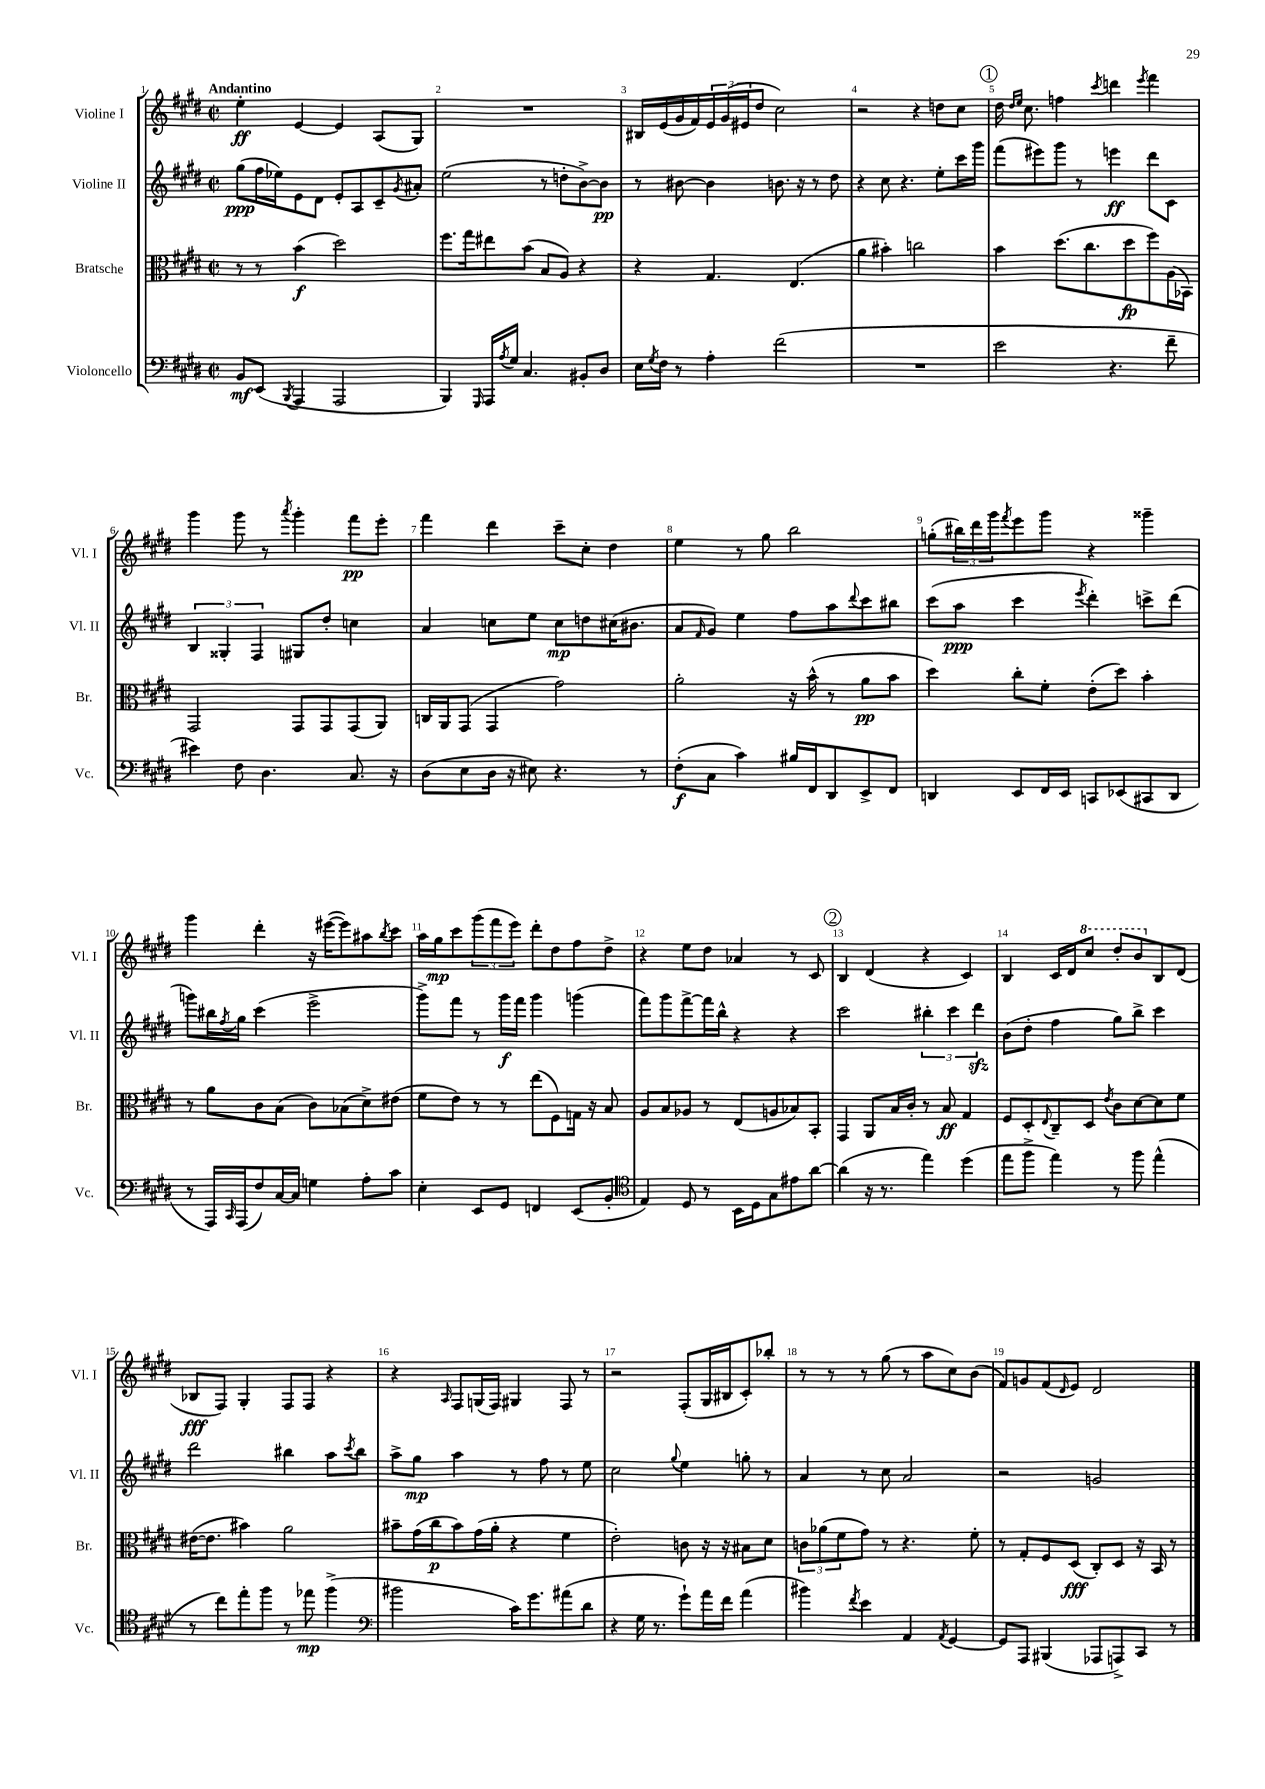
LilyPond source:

<<
\new StaffGroup <<
\new Staff = "s0" \with { instrumentName = "Violine I" shortInstrumentName = "Vl. I" } {
    \clef treble \key e \major \defaultTimeSignature \time 2/2 \tempo "Andantino"
    e''4-.\ff e'4~ e'4 a8( gis8) |
    R1 |
    bis16 e'16( gis'16 fis'16) \tuplet 3/2 { e'16 gis'16( eis'16 } dis''8 cis''2) |
    r2 r4 d''8 cis''8 |
    \mark \markup { \circle "1" } dis''16 \grace { dis''16 e''16 } cis''8. f''4 \acciaccatura { cis'''8 } d'''4 \acciaccatura { e'''8 } fis'''4 |
    gis'''4 gis'''8 r8 \acciaccatura { a'''8 } gis'''4-. fis'''8\pp e'''8-. |
    fis'''4 dis'''4 cis'''8-- cis''8-. dis''4 |
    e''4 r8 gis''8 b''2 |
    g''8-.( \tuplet 3/2 { bis''16) dis'''16 gis'''16 } \acciaccatura { fis'''8 } e'''8 gis'''8 r4 gisis'''4-- |
    gis'''4 dis'''4-. r16 eis'''16~( eis'''8) ais''8 \acciaccatura { b''8 } cis'''8 |
    a''16 gis''16\mp cis'''8 \tuplet 3/2 { gis'''8( fis'''8 e'''8) } dis'''8-. dis''8 fis''8 dis''8-> |
    r4 e''8 dis''8 aes'4 r8 cis'8 |
    \mark \markup { \circle "2" } b4 dis'4( r4 cis'4) |
    b4 cis'16 dis'16 \ottava #1 cis'''8 dis'''8-. b''8 \ottava #0 b8 dis'8( |
    bes8\fff fis8) gis4-. fis8 fis8 r4 |
    r4 \grace { a16 } fis8 g16( fis16) gis4 fis8 r8 |
    r2 fis8-.( gis16 bis16 cis'8-.) bes''8-. |
    r8 r8 r8 gis''8( r8 a''8 cis''8) b'8( |
    fis'8) g'8 fis'8( \grace { dis'16 } e'8) dis'2 \bar "|." |
}
\new Staff = "s1" \with { instrumentName = "Violine II" shortInstrumentName = "Vl. II" } {
    \clef treble \key e \major \defaultTimeSignature \time 2/2
    gis''8\ppp( fis''16 ees''16) e'8 dis'8 e'8-. a8 cis'8-- \acciaccatura { gis'8 } ais'8-. |
    e''2( r8 d''8-. b'8~->) b'8\pp |
    r8 bis'8~ bis'4 b'8. r16 r8 dis''8 |
    r4 cis''8 r4. e''8-. cis'''16 gis'''16 |
    \mark \markup { \circle "1" } fis'''8( eis'''8) gis'''8 r8 e'''4\ff dis'''8 cis'8 |
    \tuplet 3/2 { b4 gisis4-. fis4 } gis8 dis''8-. c''4 |
    a'4 c''8 e''8 c''8\mp d''8 cis''16( bis'8. |
    a'8 \grace { fis'16 } gis'8) e''4 fis''8 a''8 \appoggiatura { dis'''8 } cis'''8 bis''8 |
    cis'''8( a''8\ppp cis'''4 \acciaccatura { e'''8 } dis'''4-.) c'''8-> dis'''8( |
    g'''8) bis''16 \acciaccatura { fis''8 } gis''16 cis'''4( e'''2-> |
    gis'''8->) fis'''8 r8 gis'''16\f fis'''16 gis'''4 g'''4( |
    fis'''8) gis'''8 fis'''8~-> fis'''16 b''16-^ r4 r4 |
    \mark \markup { \circle "2" } cis'''2 \tuplet 3/2 { bis''4-. cis'''4 dis'''4\sfz } |
    b'8( dis''8-. fis''4 gis''8) b''8-> cis'''4 |
    dis'''2 bis''4 a''8 \acciaccatura { cis'''8 } bis''8 |
    a''8-> gis''8\mp a''4 r8 fis''8 r8 e''8 |
    cis''2 \appoggiatura { gis''8 } e''4 g''8-. r8 |
    a'4 r8 cis''8 a'2 |
    r2 g'2 \bar "|." |
}
\new Staff = "s2" \with { instrumentName = "Bratsche" shortInstrumentName = "Br." } {
    \clef alto \key e \major \defaultTimeSignature \time 2/2
    r8 r8 b'4\f( dis''2) |
    fis''8. gis''16 eis''8 b'8( b8 a8) r4 |
    r4 gis4. e4.( |
    a'4 bis'4-.) c''2 |
    \mark \markup { \circle "1" } b'4 dis''8.( cis''8. dis''8\fp fis''8) a16( bes,16) |
    gis,2 gis,8 gis,8 gis,8( a,8) |
    c16 a,16 gis,8( gis,4 gis'2) |
    a'2-. r16 b'16-^( r8 a'8\pp b'8 |
    dis''4) cis''8-. fis'8-. e'8-.( dis''8) b'4-. |
    r8 a'8 cis'8 b8( cis'8) bes8( dis'8->) eis'8( |
    fis'8 e'8) r8 r8 e''8( fis8) g16 r16 b8 |
    a8 b8 aes8 r8 e8( a8 bes8) b,8-. |
    \mark \markup { \circle "2" } gis,4 a,8 b16 cis'16-. r8 b8\ff gis4 |
    fis8 dis8-. \appoggiatura { e8 } cis8-- dis8 \acciaccatura { e'8 } cis'8 dis'8~ dis'8 fis'8 |
    eis'16~( eis'8. bis'4) a'2 |
    bis'8-- gis'16( cis''16\p bis'8) gis'16( a'16-. r4 fis'4 |
    e'2-.) c'8 r16 r16 bis8 dis'8 |
    \tuplet 3/2 { c'8 aes'8( fis'8 } gis'8) r8 r4. fis'8-. |
    r8 gis8-. fis8 dis8\fff( cis8-.) dis8 r16 b,16 r8 \bar "|." |
}
\new Staff = "s3" \with { instrumentName = "Violoncello" shortInstrumentName = "Vc." } {
    \clef bass \key e \major \defaultTimeSignature \time 2/2
    b,8\mf e,8( \acciaccatura { b,,8 } a,,4 a,,2 |
    b,,4) \grace { gis,,16 } a,,16 \acciaccatura { a8 } gis16 cis4. bis,8-. dis8 |
    e16 \acciaccatura { gis8 } fis16 r8 a4-. fis'2( |
    R1 |
    \mark \markup { \circle "1" } e'2 r4. fis'8-- |
    eis'4) fis8 dis4. cis8. r16 |
    dis8( e8 dis16 r16 eis8) r4. r8 |
    fis8-.\f( cis8 cis'4) bis16 fis,16 dis,8 e,8-> fis,8 |
    d,4 e,8 fis,16 e,16 c,8 ees,8( cis,8 d,8 |
    r8 a,,16) \grace { cis,16 } a,,16( fis8) cis16~ cis16 g4 a8-. cis'8 |
    e4-. e,8 gis,8 f,4 e,8( b,8-. |
    \clef tenor e4) dis8 r8 b,16 dis16 gis8 eis'8 a'8~ |
    \mark \markup { \circle "2" } a'4( r16 r8. e''4) dis''4( |
    e''8 fis''8-> e''4) r8 fis''8 e''4-^( |
    r8 cis''8) e''8-. fis''8 r8 ees''8\mp fis''4->( |
    \clef bass bis'2 cis'16) gis'8. ais'8( dis'8 |
    r4 gis16 r8. gis'8-!) a'16 fis'16 a'4( |
    bis'4) \acciaccatura { fis'8 } e'4 a,4 \acciaccatura { a,8 } gis,4~ |
    gis,8 a,,8 bis,,4( aes,,8 a,,8->) cis,8 r8 \bar "|." |
}
>>
>>
\layout { \context { \Score \override BarNumber.break-visibility = ##(#f #t #t) barNumberVisibility = #all-bar-numbers-visible } }
